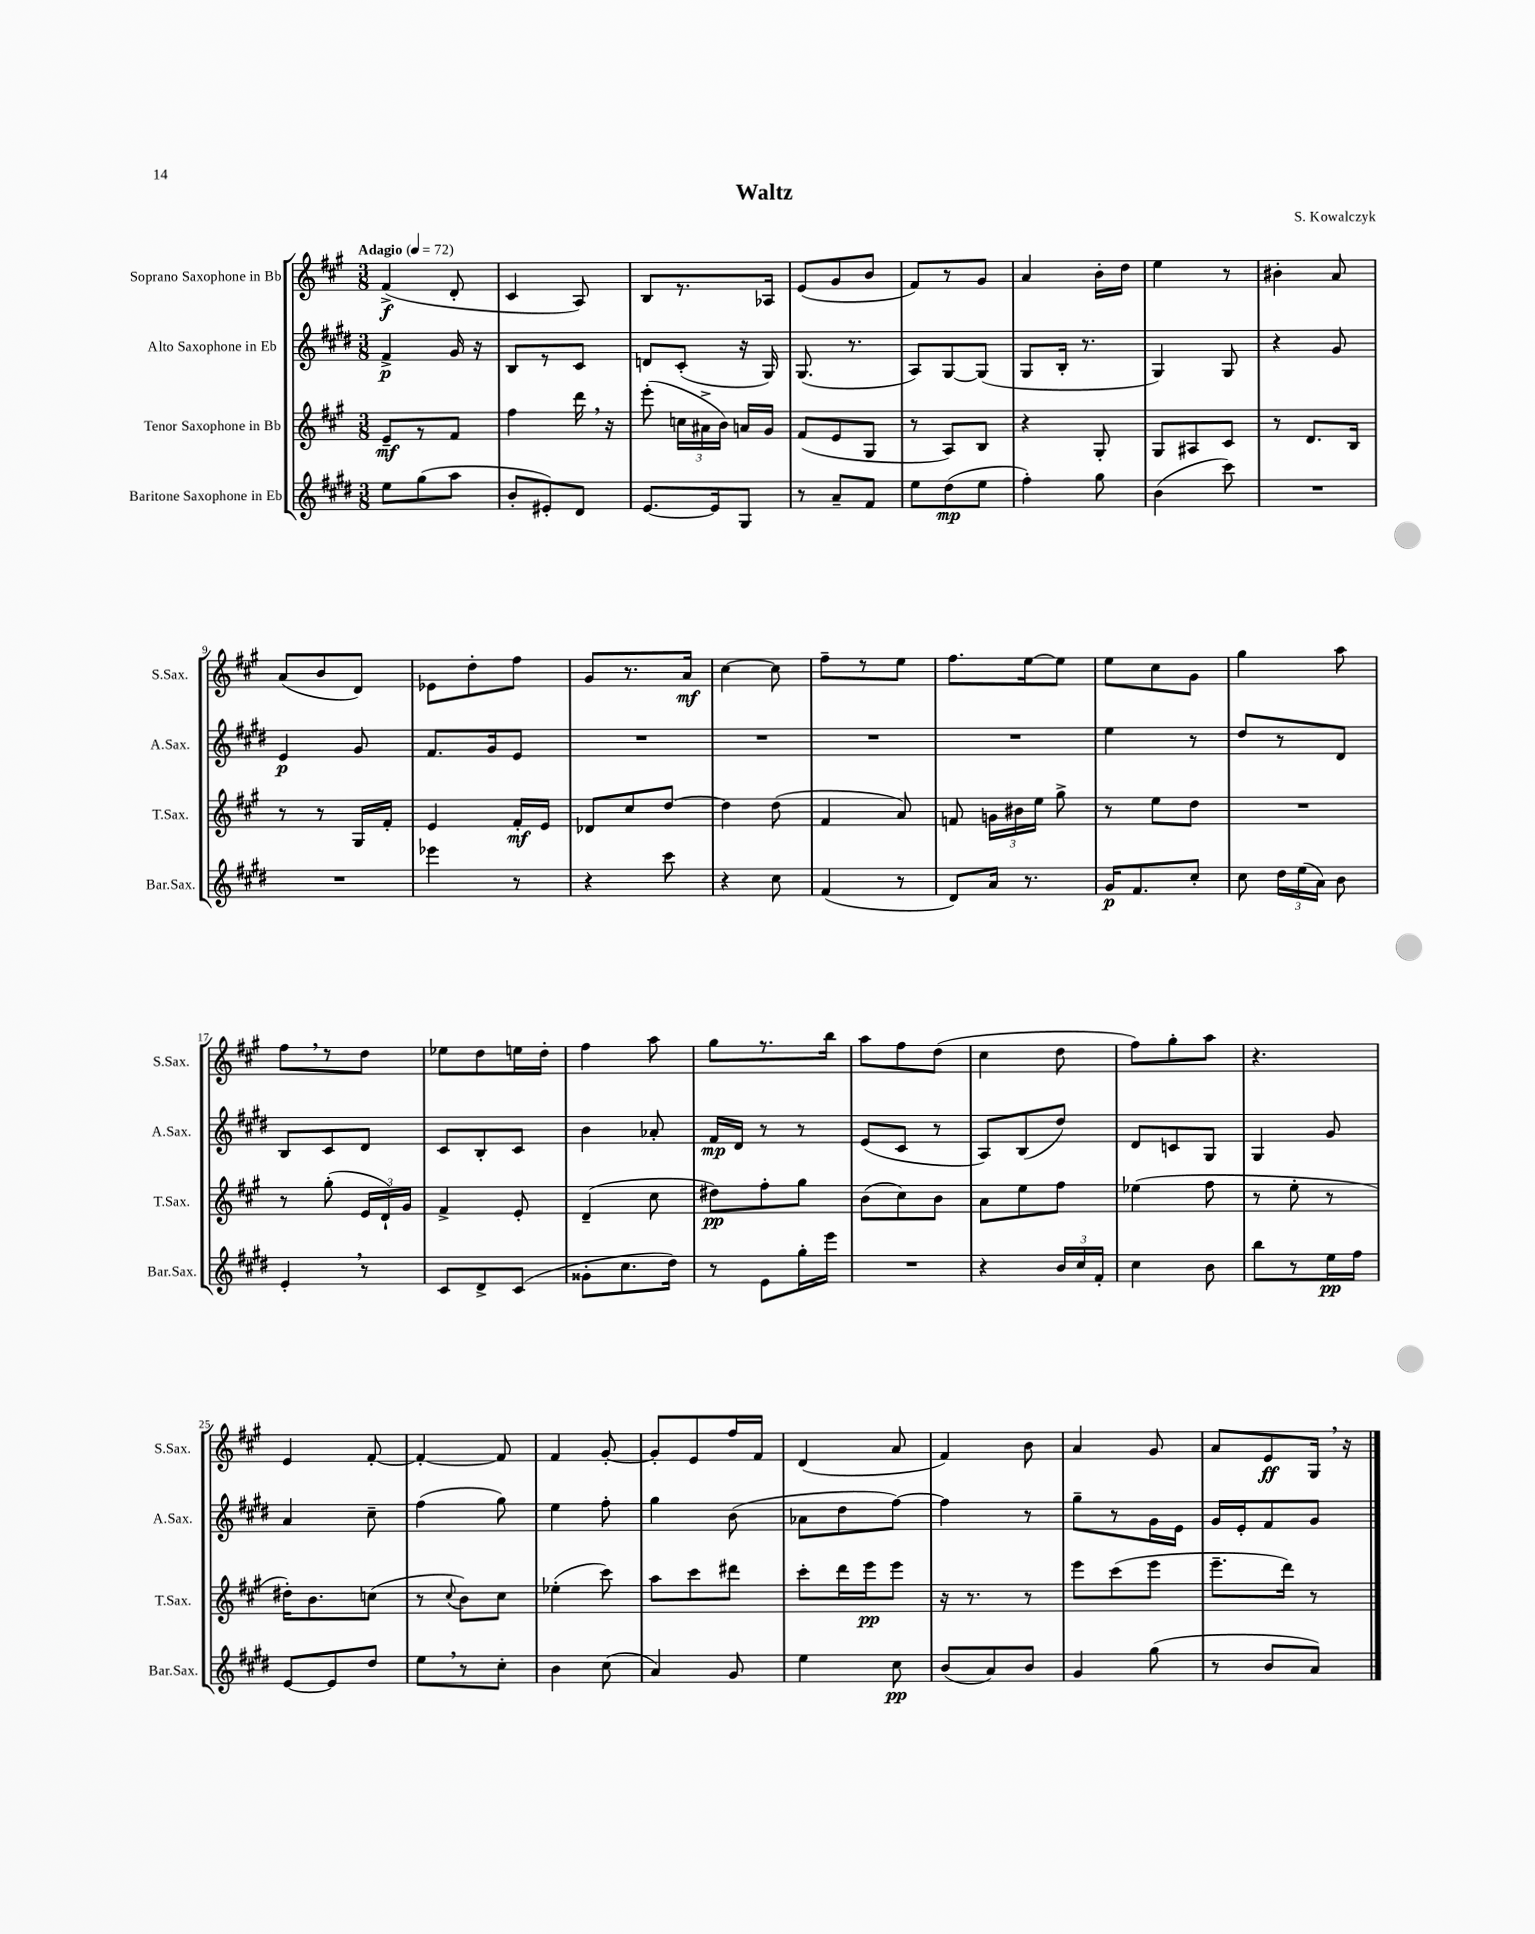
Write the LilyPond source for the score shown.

\header { title = "Waltz" composer = "S. Kowalczyk" }
<<
\new StaffGroup <<
\new Staff = "s0" \with { instrumentName = "Soprano Saxophone in Bb" shortInstrumentName = "S.Sax." } {
    \clef treble \key a \major \numericTimeSignature \time 3/8 \tempo "Adagio" 4 = 72
    \autoBeamOff fis'4->\f( d'8-. |
    cis'4 a8) |
    b8[ r8. aes16] |
    e'8[( gis'8 b'8] |
    fis'8[) r8 gis'8] |
    a'4 b'16[-. d''16] |
    e''4 r8 |
    bis'4-. a'8 |
    a'8[( b'8 d'8]) |
    ees'8[ d''8-. fis''8] |
    gis'8[ r8. a'16]\mf |
    cis''4~ cis''8 |
    fis''8[-- r8 e''8] |
    fis''8.[ e''16~ e''8] |
    e''8[ cis''8 gis'8] |
    gis''4 a''8 |
    fis''8[ \breathe r8 d''8] |
    ees''8[ d''8 e''16 d''16]-. |
    fis''4 a''8 |
    gis''8[ r8. b''16] |
    a''8[ fis''8 d''8]( |
    cis''4 d''8 |
    fis''8[) gis''8-. a''8] |
    r4. |
    e'4 fis'8~-. |
    fis'4~-. fis'8 |
    fis'4 gis'8~-. |
    gis'8[-. e'8 fis''16 fis'16] |
    d'4( a'8 |
    fis'4) b'8 |
    a'4 gis'8 |
    a'8[ e'8\ff gis16] \breathe r16 \bar "|." |
}
\new Staff = "s1" \with { instrumentName = "Alto Saxophone in Eb" shortInstrumentName = "A.Sax." } {
    \clef treble \key e \major \numericTimeSignature \time 3/8
    \autoBeamOff fis'4->\p gis'16 r16 |
    b8[ r8 cis'8] |
    d'8[ cis'8]-.( r16 gis16) |
    gis8.( r8. |
    a8[) gis8~ gis8]( |
    gis8[ b16]-. r8. |
    gis4) gis8 |
    r4 gis'8 |
    e'4\p gis'8 |
    fis'8.[ gis'16 e'8] |
    R4. |
    R4. |
    R4. |
    R4. |
    e''4 r8 |
    dis''8[ r8 dis'8] |
    b8[ cis'8 dis'8] |
    cis'8[ b8-. cis'8] |
    b'4 aes'8-. |
    fis'16[\mp dis'16] r8 r8 |
    e'8[( cis'8] r8 |
    a8[) b8( dis''8]) |
    dis'8[ c'8 gis8] |
    gis4 gis'8 |
    a'4 cis''8-- |
    fis''4( gis''8) |
    e''4 fis''8-. |
    gis''4 b'8( |
    aes'8[ dis''8 fis''8]~) |
    fis''4 r8 |
    gis''8[-- r8 gis'16 e'16] |
    gis'16[ e'16-. fis'8 gis'8] \bar "|." |
}
\new Staff = "s2" \with { instrumentName = "Tenor Saxophone in Bb" shortInstrumentName = "T.Sax." } {
    \clef treble \key a \major \numericTimeSignature \time 3/8
    \autoBeamOff e'8[--\mf r8 fis'8] |
    fis''4 d'''16 \breathe r16 |
    e'''8-.( \tuplet 3/2 { c''16[ ais'16-> b'16]) } a'16[ gis'16] |
    fis'8[( e'8 gis8] |
    r8 a8[) b8] |
    r4 gis8-. |
    gis8[ ais8 cis'8] |
    r8 d'8.[ b16] |
    r8 r8 gis16[ fis'16]-. |
    e'4 fis'16[-.\mf e'16] |
    des'8[ cis''8 d''8]~ |
    d''4 d''8( |
    fis'4 a'8) |
    f'8 \tuplet 3/2 { g'16[ bis'16 e''16] } gis''8-> |
    r8 e''8[ d''8] |
    R4. |
    r8 gis''8-.( \tuplet 3/2 { e'16[ d'16-!) gis'16] } |
    fis'4-> e'8-. |
    d'4--( cis''8 |
    dis''8[\pp) fis''8-. gis''8] |
    b'8[( cis''8) b'8] |
    a'8[ e''8 fis''8] |
    ees''4( fis''8 |
    r8 e''8-. r8 |
    dis''16[-.) b'8. c''8]( |
    r8 \appoggiatura { cis''8 } b'8[) cis''8] |
    ees''4-.( cis'''8) |
    a''8[ cis'''8 dis'''8] |
    cis'''8[-. d'''16 e'''16\pp e'''8] |
    r16 r8. r8 |
    e'''8[ cis'''8( e'''8] |
    e'''8.[-- d'''16]) r8 \bar "|." |
}
\new Staff = "s3" \with { instrumentName = "Baritone Saxophone in Eb" shortInstrumentName = "Bar.Sax." } {
    \clef treble \key e \major \numericTimeSignature \time 3/8
    \autoBeamOff e''8[ gis''8( a''8] |
    b'8[-. eis'8-.) dis'8] |
    e'8.[~ e'16 gis8] |
    r8 a'8[-- fis'8] |
    e''8[ dis''8\mp( e''8] |
    fis''4-.) gis''8 |
    b'4( cis'''8) |
    R4. |
    R4. |
    ees'''4 r8 |
    r4 cis'''8 |
    r4 cis''8 |
    fis'4( r8 |
    dis'8[) a'16] r8. |
    gis'16[\p fis'8. cis''8]-. |
    cis''8 \tuplet 3/2 { dis''16[ e''16( a'16]) } b'8 |
    e'4-. \breathe r8 |
    cis'8[ dis'8-> cis'8]( |
    gisis'8[-. cis''8. dis''16]) |
    r8 e'8[ gis''16-. e'''16] |
    R4. |
    r4 \tuplet 3/2 { b'16[ cis''16 fis'16]-. } |
    cis''4 b'8 |
    b''8[ r8 e''16\pp fis''16] |
    e'8[~ e'8 dis''8] |
    e''8[ \breathe r8 cis''8]-. |
    b'4 cis''8( |
    a'4) gis'8 |
    e''4 cis''8\pp |
    b'8[( a'8) b'8] |
    gis'4 gis''8( |
    r8 b'8[ a'8]) \bar "|." |
}
>>
>>
